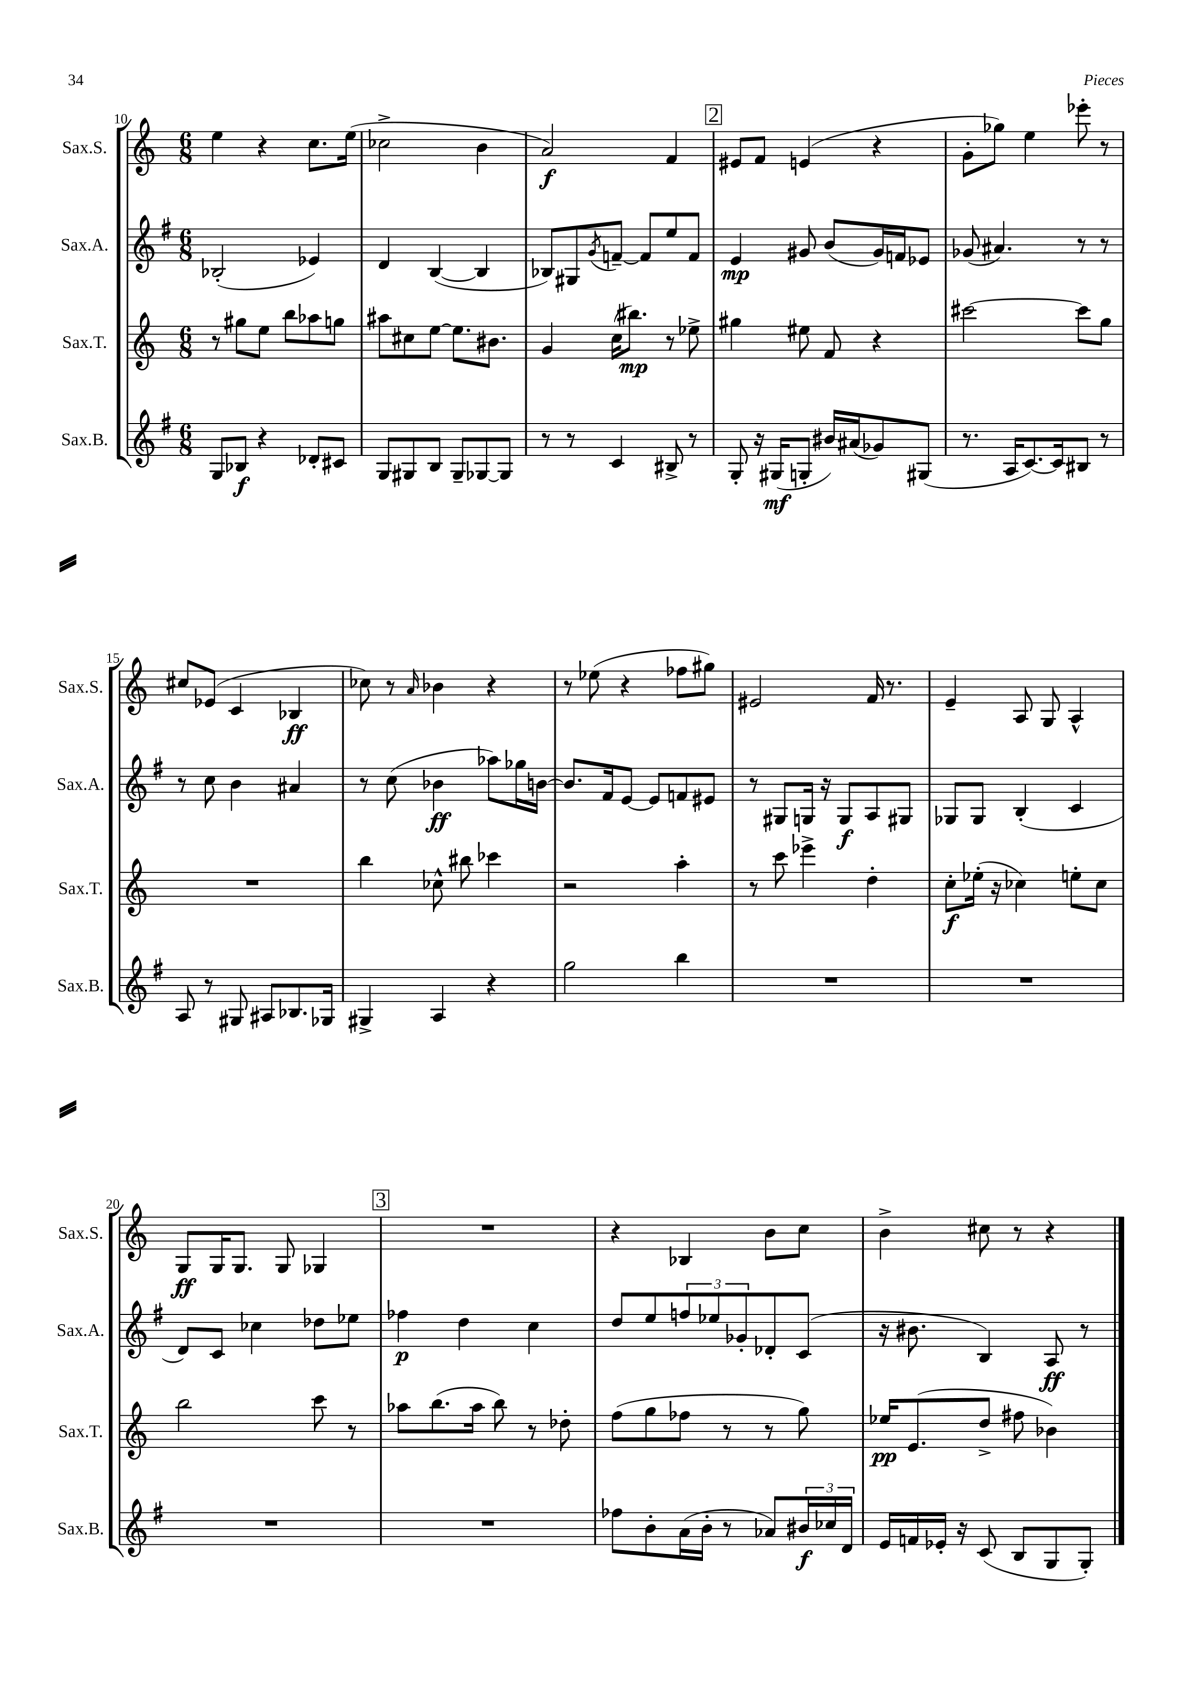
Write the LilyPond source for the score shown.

<<
\new StaffGroup <<
\new Staff = "s0" \with { instrumentName = "Sax.S." shortInstrumentName = "Sax.S." } {
    \clef treble \key c \major \numericTimeSignature \time 6/8
    e''4 r4 c''8. e''16( |
    ces''2-> b'4 |
    a'2\f) f'4 |
    \mark \markup { \box "2" } eis'8 f'8 e'4( r4 |
    g'8-. ges''8) e''4 ees'''8-. r8 |
    cis''8 ees'8( c'4 bes4\ff |
    ces''8) r8 \grace { a'16 } bes'4 r4 |
    r8 ees''8( r4 fes''8 gis''8) |
    eis'2 f'16 r8. |
    e'4-- a8 g8 a4-^ |
    g8\ff g16 g8. g8 ges4 |
    \mark \markup { \box "3" } R2. |
    r4 bes4 b'8 c''8 |
    b'4-> cis''8 r8 r4 \bar "|." |
}
\new Staff = "s1" \with { instrumentName = "Sax.A." shortInstrumentName = "Sax.A." } {
    \clef treble \key g \major \numericTimeSignature \time 6/8
    bes2-.( ees'4) |
    d'4 b4~( b4 |
    bes8) gis8 \acciaccatura { g'8 } f'8~-- f'8 e''8 f'8 |
    \mark \markup { \box "2" } e'4\mp gis'8 b'8( gis'16) f'16 ees'8 |
    ges'8( ais'4.) r8 r8 |
    r8 c''8 b'4 ais'4 |
    r8 c''8( bes'4\ff aes''8) ges''16 b'16~ |
    b'8. fis'16 e'8~ e'8 f'8 eis'8 |
    r8 gis8 g16 r16 g8\f a8 gis8 |
    ges8 ges8 b4-.( c'4 |
    d'8) c'8 ces''4 des''8 ees''8 |
    \mark \markup { \box "3" } fes''4\p d''4 c''4 |
    d''8 e''8 \tuplet 3/2 { f''8 ees''8 ges'8-. } des'8-. c'8( |
    r16 bis'8. b4) a8\ff r8 \bar "|." |
}
\new Staff = "s2" \with { instrumentName = "Sax.T." shortInstrumentName = "Sax.T." } {
    \clef treble \key c \major \numericTimeSignature \time 6/8
    r8 gis''8 e''8 b''8 aes''8 g''8 |
    ais''8 cis''8 e''8~ e''8. bis'8. |
    g'4 c''16( bis''8.\mp) r8 ees''8-> |
    \mark \markup { \box "2" } gis''4 eis''8 f'8 r4 |
    cis'''2~ cis'''8 g''8 |
    R2. |
    b''4 ces''8-^ bis''8 ces'''4 |
    r2 a''4-. |
    r8 c'''8 ees'''4-> d''4-. |
    c''8-.\f ees''16-.( r16 ces''4) e''8-. ces''8 |
    b''2 c'''8 r8 |
    \mark \markup { \box "3" } aes''8 b''8.( aes''16 b''8) r8 des''8-. |
    f''8( g''8 fes''8 r8 r8 g''8) |
    ees''16\pp e'8.( d''8-> fis''8 bes'4) \bar "|." |
}
\new Staff = "s3" \with { instrumentName = "Sax.B." shortInstrumentName = "Sax.B." } {
    \clef treble \key g \major \numericTimeSignature \time 6/8
    g8 bes8\f r4 des'8-. cis'8 |
    g8 gis8 b8 gis8-- ges8~ ges8 |
    r8 r8 c'4 bis8-> r8 |
    \mark \markup { \box "2" } g8-. r16 gis16\mf( g8-. bis'16) ais'16( ges'8) gis8( |
    r8. a16 c'8.~) c'16 bis8 r8 |
    a8 r8 gis8 ais8 bes8. ges16 |
    gis4-> a4 r4 |
    g''2 b''4 |
    R2. |
    R2. |
    R2. |
    \mark \markup { \box "3" } R2. |
    fes''8 b'8-. a'16( b'16-. r8 aes'8) \tuplet 3/2 { bis'16\f ces''16 d'16 } |
    e'16 f'16 ees'16-. r16 c'8( b8 g8 g8-.) \bar "|." |
}
>>
>>
\layout { \context { \Score currentBarNumber = #10 } }
